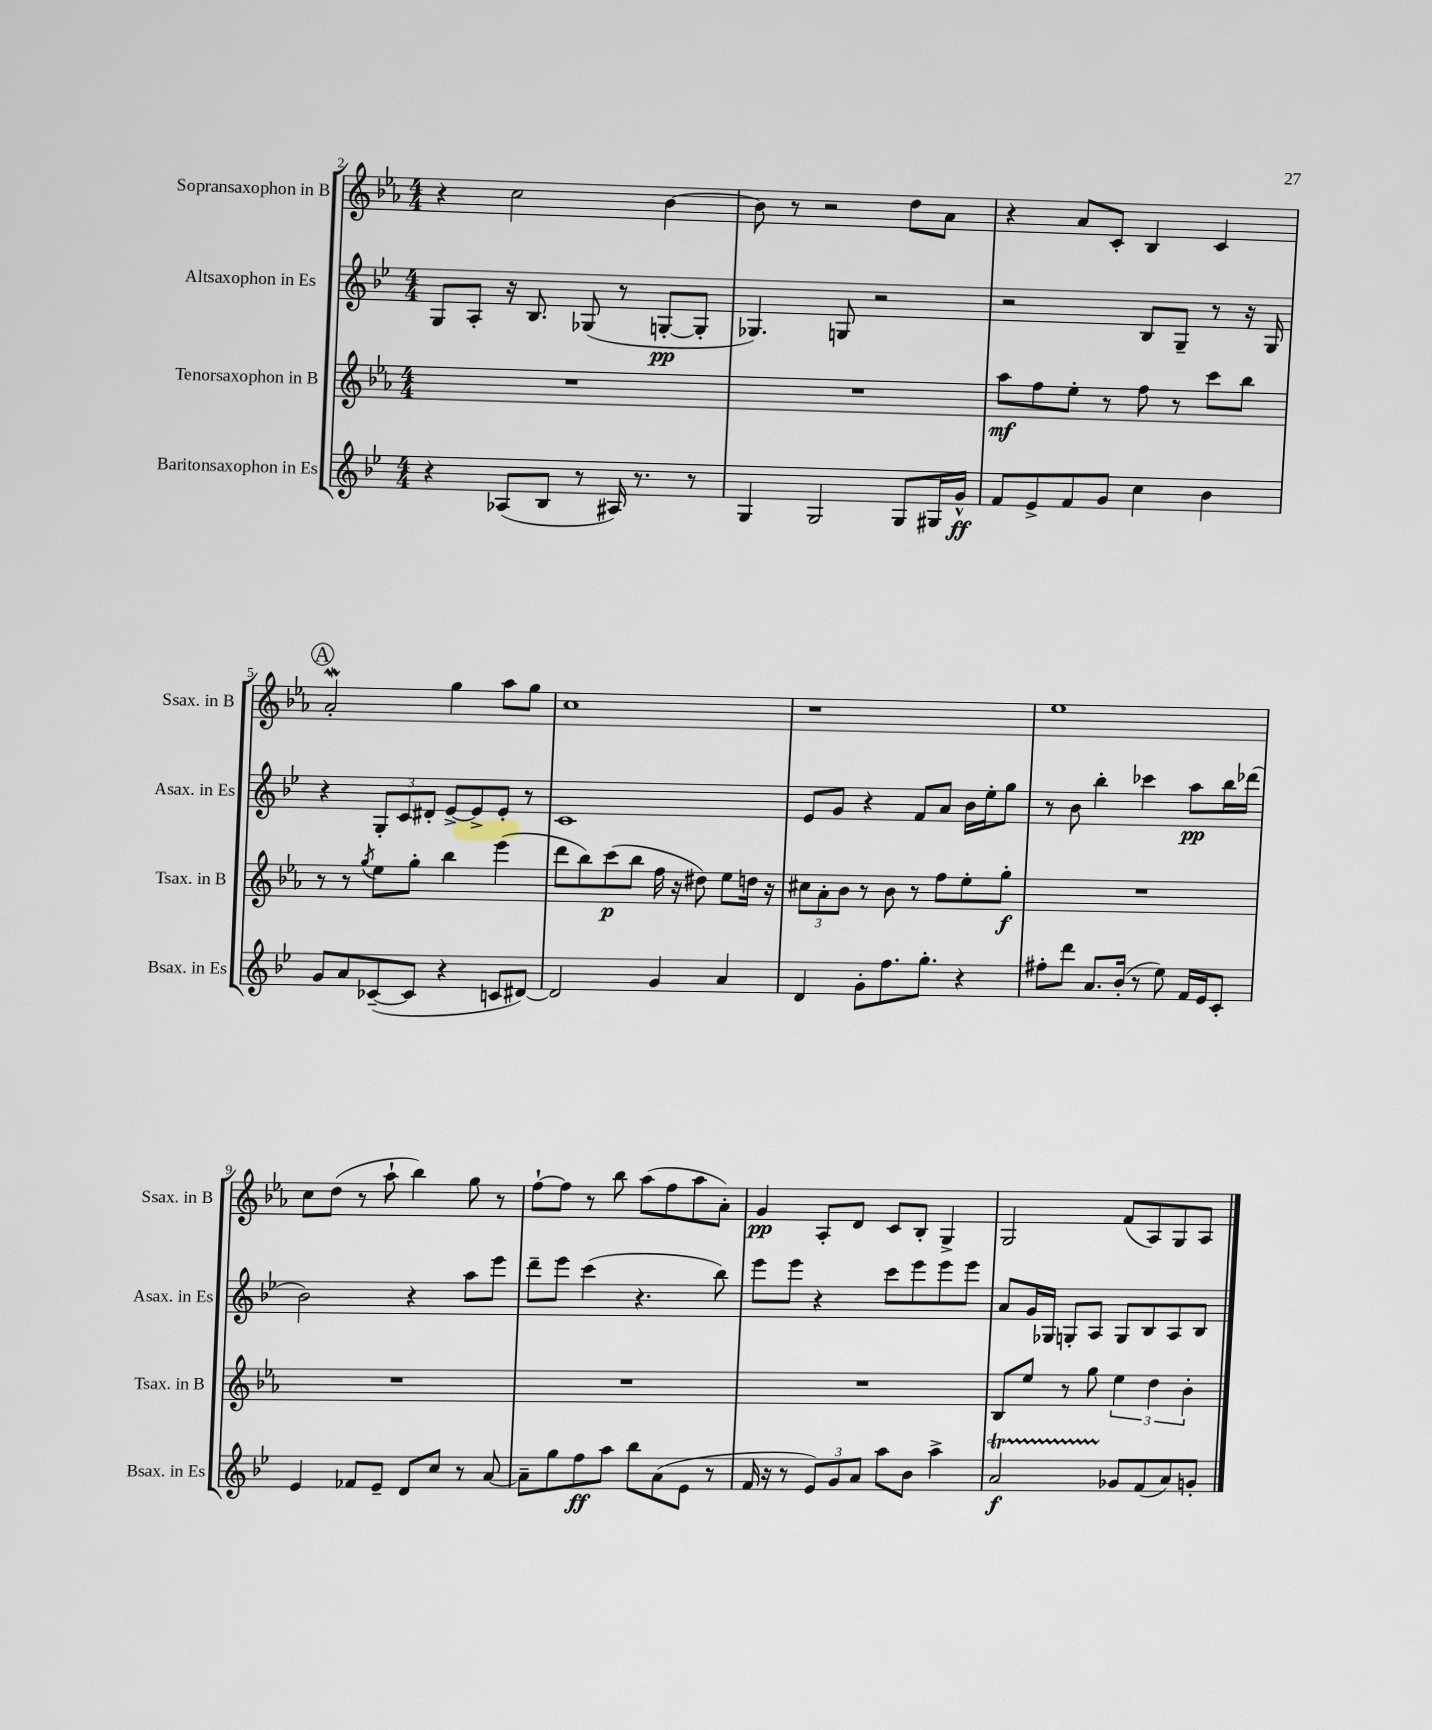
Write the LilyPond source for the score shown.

<<
\new StaffGroup <<
\new Staff = "s0" \with { instrumentName = "Sopransaxophon in B" shortInstrumentName = "Ssax. in B" } {
    \clef treble \key ees \major \numericTimeSignature \time 4/4
    r4 c''2 bes'4~ |
    bes'8 r8 r2 d''8 aes'8 |
    r4 aes'8 c'8-. bes4 c'4 |
    \mark \markup { \circle "A" } aes'2-.\mordent g''4 aes''8 g''8 |
    c''1 |
    r1 |
    ees''1 |
    c''8 d''8( r8 aes''8-! bes''4) g''8 r8 |
    f''8~-! f''8 r8 bes''8 aes''8( f''8 aes''8 aes'8-.) |
    g'4\pp aes8-. d'8 c'8 bes8-. g4-> |
    g2 f'8( aes8) g8 aes8 \bar "|." |
}
\new Staff = "s1" \with { instrumentName = "Altsaxophon in Es" shortInstrumentName = "Asax. in Es" } {
    \clef treble \key bes \major \numericTimeSignature \time 4/4
    g8 a8-. r16 bes8. ges8( r8 g8~-.\pp g8-. |
    ges4.) g8 r2 |
    r2 bes8 g8-- r8 r16 g16 |
    \mark \markup { \circle "A" } r4 \tuplet 3/2 { g8-. c'8 dis'8-. } ees'8~-> ees'8-> ees'8-. r8 |
    c'1 |
    ees'8 g'8 r4 f'8 a'8 bes'16 ees''16-. g''8 |
    r8 bes'8 bes''4-. ces'''4 a''8\pp bes''16 des'''16( |
    bes'2) r4 a''8 ees'''8 |
    d'''8-- ees'''8 c'''4( r4. bes''8) |
    ees'''8 ees'''8 r4 c'''8 ees'''8 ees'''8 ees'''8 |
    a'8 g'16 ges16 g8-. a8 g8 bes8 a8 bes8 \bar "|." |
}
\new Staff = "s2" \with { instrumentName = "Tenorsaxophon in B" shortInstrumentName = "Tsax. in B" } {
    \clef treble \key ees \major \numericTimeSignature \time 4/4
    R1 |
    R1 |
    aes''8\mf f''8 ees''8-. r8 f''8 r8 c'''8 bes''8 |
    \mark \markup { \circle "A" } r8 r8 \acciaccatura { g''8 } ees''8 g''8-. bes''4 ees'''4( |
    d'''8 bes''8) c'''8\p( bes''8 f''16 r16 dis''8) ees''8 d''16 r16 |
    \tuplet 3/2 { cis''8 aes'8-. bes'8 } r8 bes'8 r8 f''8 ees''8-. g''8-.\f |
    R1 |
    R1 |
    R1 |
    R1 |
    bes8 ees''8 r8 g''8 \tuplet 3/2 { ees''4 d''4 bes'4-. } \bar "|." |
}
\new Staff = "s3" \with { instrumentName = "Baritonsaxophon in Es" shortInstrumentName = "Bsax. in Es" } {
    \clef treble \key bes \major \numericTimeSignature \time 4/4
    r4 aes8( bes8 r8 ais16) r8. r8 |
    g4 g2 g8 gis16 g'16-^\ff |
    f'8 ees'8-> f'8 g'8 c''4 bes'4 |
    \mark \markup { \circle "A" } g'8 a'8 ces'8~--( ces'8 r4 c'8 dis'8~) |
    dis'2 g'4 a'4 |
    d'4 g'8-. f''8. g''8.-. r4 |
    fis''8-. d'''8 a'8. bes'16-.( r8 ees''8) f'16 ees'16 c'8-. |
    ees'4 fes'8 ees'8-- d'8 c''8 r8 a'8~ |
    a'8-- g''8 f''8\ff a''8 bes''8 a'8( ees'8 r8 |
    f'16 r16 r8 \tuplet 3/2 { ees'8) g'8 a'8 } a''8 bes'8 a''4-> |
    a'2\startTrillSpan\f ges'8\stopTrillSpan f'8( a'8) g'8-. \bar "|." |
}
>>
>>
\layout { \context { \Score currentBarNumber = #2 } }
